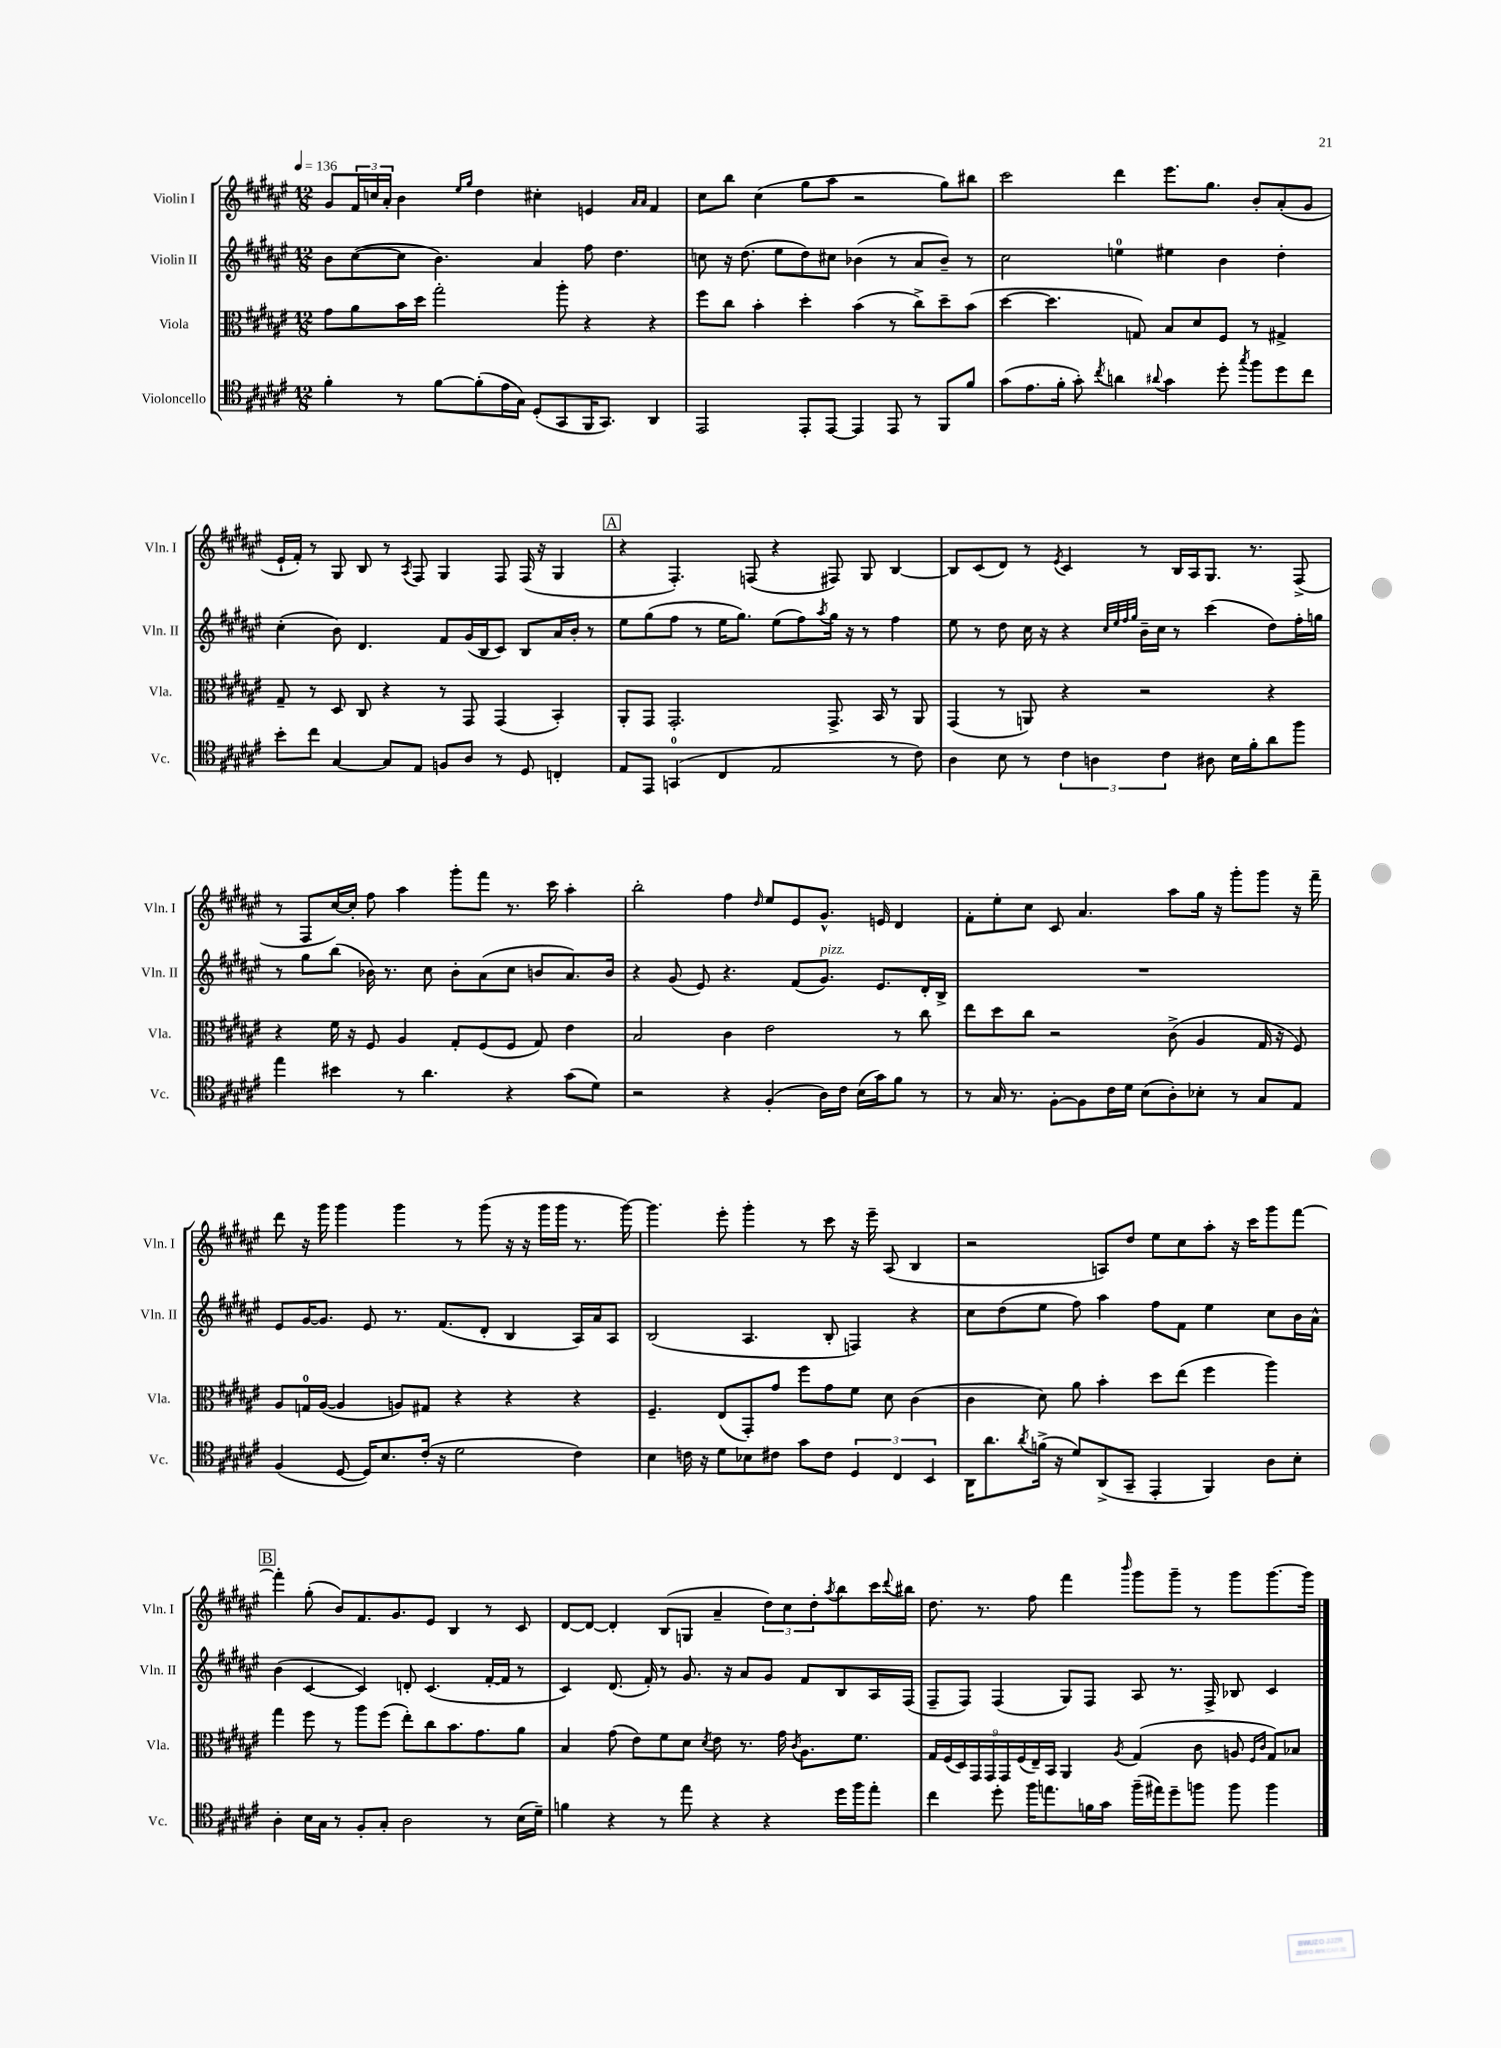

**kern	**kern	**kern	**kern
*staff4	*staff3	*staff2	*staff1
*clefC4	*clefC3	*clefG2	*clefG2
*k[f#c#g#d#a#e#]	*k[f#c#g#d#a#e#]	*k[f#c#g#d#a#e#]	*k[f#c#g#d#a#e#]
*M12/8	*M12/8	*M12/8	*M12/8
*MM136	*MM136	*MM136	*MM136
4f#'\	8g#\L	8b\L	8g#/L
.	8a#\	([8cc#\	24f#/L
.	.	.	24cc/
.	.	.	24a#'/JJ
8r	16b\L	8cc#\]J	4b\
.	16dd#\JJ	.	.
[8f#\L	2gg#'\	4.b\)	.
.	.	.	16qqee#/LL
.	.	.	16qqgg#/JJ
(8f#'\]	.	.	4dd#\
16e#\L	.	.	.
16G#\JJ)	.	.	.
(8D#'/L	.	4a#/	4cc#'\
8GG#/	8aa#'\	.	.
16FF#/K	4r	8ff#\	4e/
8.GG#/J)	.	.	.
.	.	4.dd#\	.
.	.	.	16qqa#/LL
.	.	.	16qqa#/JJ
4AA#/	4r	.	4f#/
=	=	=	=
2EE#/	8ff#\L	8cc\	8cc#\L
.	8cc#\J	16r	8bb\J
.	.	(8.dd#\	.
.	4b'\	.	(4cc#\
.	.	8ee#\L	.
8EE#'/L	4dd#'\	8dd#\)	8gg#\L
[8EE#/J	.	8cc#\J	8aa#\J
4EE#/]	(4b\	(4b-\	2r
8EE#/	8r	8r	.
8r	8cc#^\L)	8a#/L	.
8FF#/L	8dd#~\	8b-~/J)	8gg#\L)
8f#/J	(8b\J	8r	8bb#\J
=	=	=	=
(8g#\L	[4dd#\	2cc#\	2ccc#\
8.e#\	.	.	.
.	4.dd#\]	.	.
16f#'\Jk	.	.	.
8g#'\)	.	.	.
8qcc#/	.	.	.
4a\	.	4ee\	4ddd#\
.	8G/)	.	.
8qqa#/	.	.	.
4g#\	8B/L	4ee#\	8.eee#\L
.	8d#/	.	.
.	.	.	8.gg#\J
8dd#'\	8F#/J	4b\	.
8qgg#/	.	.	.
8ff#\L	8r	.	8b'/L
8dd#\	4G#^/	4dd#'\	(8a#'/
8cc#\J	.	.	8g#/J
=	=	=	=
8b'\L	8G#~/	(4cc#'\	16e#`/LL
.	.	.	16f#'/JJ)
8cc#\J	8r	.	8r
[4G#/	8D#/	8b\)	8G#/
.	8C#/	4.d#/	8B/
8G#/]L	4r	.	8r
.	.	.	8qA#/
8E#/J	.	.	8F#/
8F/L	8r	8f#/L	4G#/
8A#/J	8GG#/	(16g#/L	.
.	.	16B/J	.
8r	(4GG#/	8c#/J)	8F#/
8D#/	.	8B/L	(16F#/
.	.	.	16r
4C'/	4BB'/)	16a#/L	4G#/
.	.	16b'/JJ	.
.	.	8r	.
=	=	=	=
8E#/L	8AA#'/L	8ee#\L	4r
8EE#/J	8GG#/J	(8gg#\	.
(4GG/	2.GG#'/	8ff#\J	4.F#'/)
.	.	8r	.
4C#/	.	16ee#\LK	.
.	.	8.gg#\J)	.
.	.	.	(8F/
2E#/	.	(8ee#\L	4r
.	.	8ff#\)	.
.	.	8qaa#/	.
.	8.GG#^/	16gg#\Jk	8F#/)
.	.	16r	.
.	.	8r	8G#/
.	16BB/	.	.
8r	8r	4ff#\	[4B/
8c#\)	8AA#/	.	.
=	=	=	=
4A#\	(4GG#/	8ee#\	8B/]L
.	.	8r	(8c#/
8B\	8r	8dd#\	8d#/J)
8r	8AA/)	16cc#\	8r
.	.	16r	.
.	.	.	8qe#/
6c#\	4r	4r	4c#/
6A\	.	.	.
.	.	32qqcc#/LLL	.
.	.	32qqee#/	.
.	.	32qqff#/	.
.	.	32qqgg#/JJJ	.
.	2r	16b~\LL	8r
.	.	16cc#\JJ	.
6c#\	.	.	.
.	.	8r	16B/LL
.	.	.	16A#/J
8A#\	.	(4ccc#\	8.G#/J
16B\LL	.	.	.
16f#'\J	.	.	8.r
8a#\	4r	8dd#\L)	.
8ff#\J	.	16ff#'\L	(8F#^/
.	.	16gg\JJ	.
=	=	=	=
4ee#\	4r	8r	8r
.	.	8gg#\L	8F#/L
4b#\	16f#\	(8bb\J	[16cc#/L)
.	16r	.	16cc#'/]JJ
.	8F#/	16b-\)	8ff#\
.	.	8.r	.
8r	4A#/	.	4aa#\
4.a#\	.	8cc#\	.
.	8G#'/L	8b-'\L	8ggg#'\L
.	(8F#/	(8a#\	8fff#\J
4r	8F#/J	8cc#\J	8.r
.	8G#/)	8b/L	.
.	.	.	16ccc#\
(8g#\L	4e#\	8.a#/)	4aa#'\
8d#\J)	.	.	.
.	.	16b/Jk	.
=	=	=	=
2r	2B/	4r	2bb'\
.	.	(8g#/	.
.	.	8e#/)	.
4r	4c#\	4.r	4ff#\
.	.	.	16qqdd#/
(4F#'/	2e#\	.	8ee#/L
.	.	(8f#/L	8e#/
16A#\LL)	.	8.g#/J)	8.g#^^/J
16c#\JJ	.	.	.
(16B\LL	.	.	.
16g#\J)	.	8.e#/L	16e/
8f#\J	8r	.	4d#/
8r	8cc#\	16d#'/L	.
.	.	16B^/JJ	.
=	=	=	=
8r	8ee#\L	1.r	8f#'\L
16G#/	8dd#\	.	8ee#'\
8.r	.	.	.
.	8cc#\J	.	8cc#\J
[8F#'\L	2r	.	8c#/
8F#\]	.	.	4.a#/
16c#\L	.	.	.
16d#\JJ	.	.	.
(8B\L	.	.	.
8A#'\)	(8c#^\	.	8aa#\L
8B-'\J	4A#/	.	16gg#\Jk
.	.	.	16r
8r	.	.	8ggg#'\L
8G#/L	16G#/	.	8ggg#\J
.	16r	.	.
8E#/J	8F#/)	.	16r
.	.	.	16fff#~\
=	=	=	=
(4F#/	8A#/L	8e#/L	8ddd#\
.	16G/L	[16g#/K	16r
.	([16A#/JJ	8.g#/]J	16ggg#\
[8D#/	4A#/]	.	4ggg#\
16D#/]LK)	.	8e#/	.
8.B/	.	.	.
.	8A/L)	8.r	4ggg#\
(16c#'/Jk	8G#/J	.	.
16r	.	(8.f#/L	.
2d#\	4r	.	8r
.	.	8d#'/J	(8ggg#\
.	4r	4B/	16r
.	.	.	16r
.	.	.	16ggg#\LL
.	.	.	16ggg#\JJ
4c#\)	4r	16A#/LL)	8.r
.	.	16a#/J	.
.	.	8A#/J	.
.	.	.	[16ggg#\)
=	=	=	=
4B\	4.F#~/	(2B/	4.ggg#\]
16c\	.	.	.
16r	.	.	.
8d#\L	(8E#/L	.	8eee#'\
8B-\	8GG#'/)	4.A#/	4ggg#'\
8c#\J	8g#/J	.	.
8g#\L	8ff#\L	.	8r
8c#\J	8g#\	8B'/	8ccc#\
6D#/	8f#\J	4F/)	16r
.	.	.	16eee#~\
.	8d#\	.	(8A#/
6C#/	.	.	.
.	(4c#\	4r	4B/
6BB/	.	.	.
=	=	=	=
16AA#\LK	4c#\	8cc#\L	2r
8.a#\	.	.	.
.	.	(8dd#\	.
8qa#/	.	.	.
(16f^\Jk	8d#\)	8ee#\J	.
16r	.	.	.
8d#/L)	8a#\	8ff#\)	.
(8AA#^/	4b'\	4aa#\	8A/L)
8GG#~/J	.	.	8dd#/J
4EE#'/	8dd#\L	8ff#\L	8ee#\L
.	(8ee#\J	8f#\J	8cc#\
4FF#/)	4ff#\	4ee#\	8aa#'\J
.	.	.	16r
.	.	.	16ccc#\LK
8A#\L	4aa#\)	8cc#\L	8ggg#\
8B'\J	.	16b\L	[8fff#\J
.	.	16a#^^\JJ	.
=	=	=	=
4A#'\	4gg#\	(4b\	4fff#'\]
16B\LL	8ff#\	[4c#/	(8gg#'\
16G#\JJ	.	.	.
8r	8r	.	8b/L)
8F#'/L	8aa#\L	4c#/])	8.f#/
8G#'/J	(8ff#\J	.	.
.	.	.	8.g#/
2A#\	8ee#'\L)	8d'/	.
.	8cc#\	(4.c#/	8e#/J
.	8.b\	.	4B/
.	8.g#\	.	.
8r	.	[16f#'/LL	8r
.	.	16f#/]JJ	.
(16B\LL	8a#\J	8r	8c#/
16d#~\JJ)	.	.	.
=	=	=	=
4f\	4B/	4c#/)	[8d#/L
.	.	.	8d#/_J
4r	(8g#\	(8.d#/	4d#'/]
.	8e#\L)	.	.
.	.	16f#'/)	.
8r	8f#\	8r	(8B/L
8ee#\	8d#\J	8.g#/	8G/J
.	8qd#/	.	.
4r	8e#\	.	4a#~/
.	.	16r	.
.	8.r	8a#/L	.
4r	.	8g#/J	12dd#\L)
.	16g#\	.	.
.	.	.	12cc#\
.	8qc#/	.	.
.	8.A#\L	8f#/L	.
.	.	.	12dd#'\
.	.	.	8qaa#/
16dd#\LL	.	8B/	8bb\
16ff#\J	8.f#\J	.	.
8ee#'\J	.	16A#/L	16ccc#\L
.	.	.	8qqddd#/
.	.	(16F#/JJ	16bb#\JJ
=	=	=	=
4cc#\	18G#/LL	8F#~/L	8.dd#\
.	(18F#/	.	.
.	18D#/)	.	.
.	.	8F#/J)	.
.	18GG#/	.	.
.	.	.	8.r
.	18GG#/	.	.
8dd#'\	.	(4F#/	.
.	18GG#/	.	.
.	(18F#/	.	.
16ff#\LK	.	.	8ff#\
.	18E#~/)	.	.
8.ee\	.	.	.
.	18BB/JJ	.	.
.	4AA#/	8G#/L)	4fff#\
16f\L	.	8F#/J	.
16g#\JJ	.	.	.
.	8qA#/	.	16qqbbb/
(16ff#~\LL	(4G#/	8A#/	8ggg#\L
16ee#\J)	.	.	.
8dd#~\	.	8.r	8ggg#~\J
8ff\J	8c#\	.	8r
.	.	16F#^/	.
8ff\	8A/	8B-/	8ggg#\L
.	16qqF#/LL	.	.
.	16qqc#/JJ	.	.
4ff\	8G#/L)	4c#/	[8.ggg#\
.	8B-/J	.	.
.	.	.	16ggg#\]Jk
==	==	==	==
*-	*-	*-	*-
